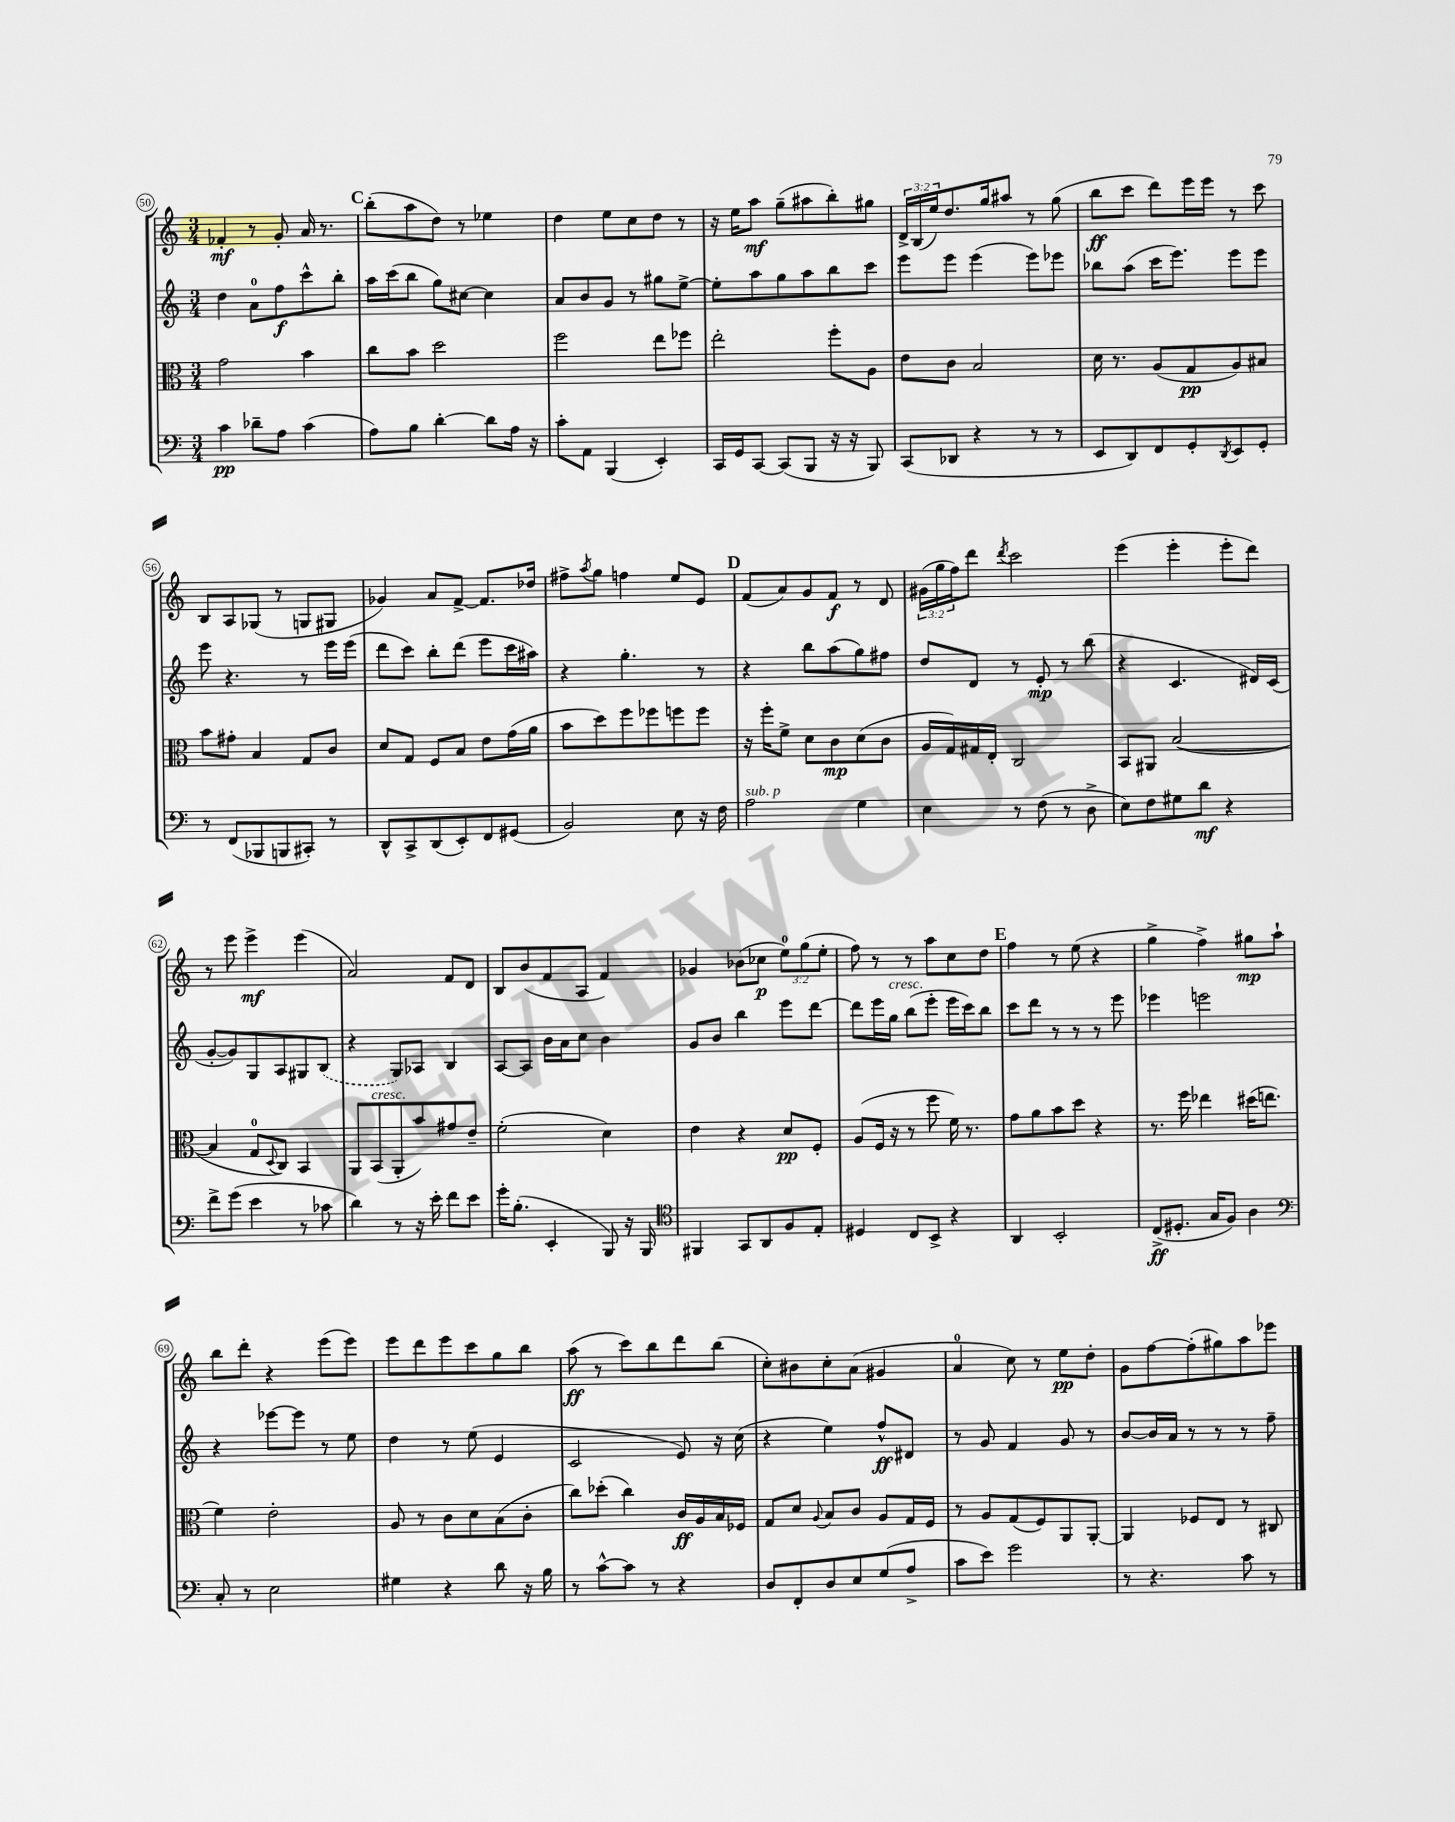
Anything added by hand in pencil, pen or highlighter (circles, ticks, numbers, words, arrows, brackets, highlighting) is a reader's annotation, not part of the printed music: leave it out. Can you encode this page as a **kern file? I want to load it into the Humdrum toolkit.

**kern	**dynam	**kern	**dynam	**kern	**dynam	**kern	**dynam
*part4	*part4	*part3	*part3	*part2	*part2	*part1	*part1
*staff4	*staff4	*staff3	*staff3	*staff2	*staff2	*staff1	*staff1
*clefF4	*	*clefC3	*	*clefG2	*	*clefG2	*
*k[]	*	*k[]	*	*k[]	*	*k[]	*
*M3/4	*	*M3/4	*	*M3/4	*	*M3/4	*
=50	=50	=50	=50	=50	=50	=50	=50
4c\	pp	2g\	.	4dd\	.	4f-X'/	mf
8d-X~\L	.	.	.	8a\L	.	8r	.
8A\J	.	.	.	8ff\	f	8g'/	.
(4c\	.	4b\	.	8ccc^^\	.	16a/	.
.	.	.	.	.	.	8.r	.
.	.	.	.	8bb'\J	.	.	.
!!LO:REH:place=s1:t=C
=51	=51	=51	=51	=51	=51	=51	=51
8A\L)	.	8cc\L	.	16aa\LL	.	(8bb'\L	.
.	.	.	.	(16ccc\J	.	.	.
8B\J	.	8b\J	.	8bb\J	.	8aa\	.
[4d'\	.	2dd\	.	8gg\L)	.	8dd\J)	.
.	.	.	.	[8cc#X\J	.	8r	.
8d\L]	.	.	.	4cc#\]	.	4ee-X\	.
16A\Jk	.	.	.	.	.	.	.
16r	.	.	.	.	.	.	.
=52	=52	=52	=52	=52	=52	=52	=52
8c'\L	.	2ff\	.	8a/L	.	4dd\	.
8AA\J	.	.	.	8b/	.	.	.
(4BBB/	.	.	.	8g/J	.	8ee\L	.
.	.	.	.	8r	.	8cc\	.
4EE'/)	.	8ee\L	.	8gg#X\L	.	8dd\J	.
.	.	8ff-X\J	.	[8ee^\J	.	8r	.
=53	=53	=53	=53	=53	=53	=53	=53
16CC/LL	.	2ee'\	.	8ee'\L]	.	16r	.
16GG/J	.	.	.	.	.	16ee\KL	.
[8CC/J	.	.	.	8aa\	.	8aa\J	mf
(8CC/L]	.	.	.	8gg\	.	(8gg~\L	.
8BBB/J	.	.	.	8aa\	.	8aa#X\	.
16r	.	8ff'\L	.	8bb\	.	8bb'\)	.
16r	.	.	.	.	.	.	.
8BBB/)	.	8A\J	.	8ccc\J	.	8gg#X\J	.
=54	=54	=54	=54	=54	=54	=54	=54
(8CC/L	.	8e\L	.	8eee\L	.	24d^/LL	.
.	.	.	.	.	.	(24B/	.
.	.	.	.	.	.	24ee/J)	.
8DD-X/J	.	8c\J	.	8eee\J	.	8.dd/	.
4r	.	2B/	.	(4eee\	.	.	.
.	.	.	.	.	.	16gg/k	.
.	.	.	.	.	.	8aa#X/J	.
8r	.	.	.	8eee\L)	.	8r	.
8r	.	.	.	8eee-X\J	.	(8gg\	.
=55	=55	=55	=55	=55	=55	=55	=55
8EE/L	.	16d\	.	8bb-X\L	.	8bb\L	ff
.	.	8.r	.	.	.	.	.
8DD/)	.	.	.	(8aa\J	.	8ccc\J	.
8FF/	.	(8A/L	.	16ccc\KL	.	8ddd\L)	.
.	.	.	.	8.eee\J)	.	.	.
8GG'/	.	8G/	pp	.	.	16eee\L	.
.	.	.	.	.	.	16eee\JJ	.
8qDD/	.	.	.	.	.	.	.
8EE/	.	8A/)	.	8eee\L	.	8r	.
8GG'/J	.	8B#X/J	.	8eee\J	.	8ccc\	.
!!LO:LB:g=z
=56	=56	=56	=56	=56	=56	=56	=56
8r	.	8b\L	.	8eee\	.	8B/L	.
(8FF/L	.	8g#X'\J	.	4.r	.	8A/	.
8BBB-X/	.	4B/	.	.	.	(8G-X/J	.
8BBBn/	.	.	.	.	.	8r	.
8CC#X'/J)	.	8G/L	.	8r	.	8Gn/L	.
8r	.	8c/J	.	16eee\LL	.	8G#X/J	.
.	.	.	.	(16eee\JJ	.	.	.
=57	=57	=57	=57	=57	=57	=57	=57
8DD^^/L	.	8d/L	.	8ddd\L	.	4g-X/)	.
8CC^/	.	8G/J	.	8ccc\J)	.	.	.
(8DD/	.	8F/L	.	8bb'\L	.	8a/L	.
8EE'/)	.	8B/J	.	(8ddd\J	.	[8f^/J	.
8FF/	.	8e\L	.	8eee\L	.	8.f/L]	.
(8GG#X/J	.	(16g\L	.	16ccc\L	.	.	.
.	.	16a\JJ	.	16aa#X\JJ)	.	16dd-X/Jk	.
=58	=58	=58	=58	=58	=58	=58	=58
2BB/)	.	8b\L	.	4r	.	8ff#X^\L	.
.	.	.	.	.	.	8qaa/	.
.	.	8dd\)	.	.	.	8gg\J	.
.	.	8ff\	.	4.gg'\	.	4ffn\	.
.	.	8ff-X\	.	.	.	.	.
8E\	.	8ffn\	.	.	.	8ee/L	.
16r	.	8ff\J	.	8r	.	8e/J	.
16F\	.	.	.	.	.	.	.
!!LO:REH:place=s1:t=D
=59	=59	=59	=59	=59	=59	=59	=59
!LO:TX:a:i:t=sub. p	!	!	!	!	!	!	!
2A\	.	16r	.	4r	.	(8f/L	.
.	.	16ff'\KL	.	.	.	.	.
.	.	8f^\J	.	.	.	8a/)	.
.	.	8d\L	.	8bb\L	.	8g/	.
.	.	8c\	mp	(8aa\	.	8f/J	f
4G\	.	(8d\	.	8gg\)	.	8r	.
.	.	8c\J	.	8ff#X\J	.	8d/	.
=60	=60	=60	=60	=60	=60	=60	=60
4E\	.	16A/LL	.	8dd/L	.	(24g#X\LL	.
.	.	.	.	.	.	24gg\	.
.	.	16G/)	.	.	.	.	.
.	.	.	.	.	.	24ff\J)	.
.	.	16G#X/	.	8d/J	.	8ddd\J	.
.	.	16E'/JJ	.	.	.	.	.
.	.	.	.	.	.	8qddd/	.
8r	.	2C/	.	8r	.	2ccc\	.
(8F\	.	.	.	8e'/	mp	.	.
8r	.	.	.	8r	.	.	.
8D^\	.	.	.	(8bb\	.	.	.
=61	=61	=61	=61	=61	=61	=61	=61
8E\L)	.	8BB/L	.	4r	.	(4eee\	.
8F\	.	8AA#X/J	.	.	.	.	.
8G#X\	.	([2B/	.	4.c/	.	4eee'\	.
8d\J	mf	.	.	.	.	.	.
4r	.	.	.	.	.	8eee'\L	.
.	.	.	.	16d#X/LL)	.	8ddd\J)	.
.	.	.	.	(16c/JJ	.	.	.
!!LO:LB:g=z
=62	=62	=62	=62	=62	=62	=62	=62
8f^\L	.	4B/]	.	[8g'/L	.	8r	.
(8g\J	.	.	.	8g/])	.	8eee\	.
4e\	.	8G/L	.	8G/	.	4eee^\	mf
.	.	8qqD/	.	.	.	.	.
.	.	8C/J)	.	8A/	.	.	.
8r	.	4BB/	.	8G#X/	.	(4eee\	.
8c-X\	.	.	.	(8B/J	.	.	.
=63	=63	=63	=63	=63	=63	=63	=63
4d\)	.	8AA/L	.	4r	.	2a/)	.
!	!	!LO:TX:a:i:t=cresc.	!	!	!	!	!
.	.	(8BB/	.	.	.	.	.
8r	.	8AA'/	.	8G/L)	.	.	.
16r	.	8b/)	.	8A-X/J	.	.	.
16e'\	.	.	.	.	.	.	.
8f\L	.	8g#X/	.	4B/	.	8f/L	.
8e\J	.	8e~/J	.	.	.	8d/J	.
=64	=64	=64	=64	=64	=64	=64	=64
16g'\KL	.	(2f'\	.	[8A/L	.	8B/L	.
(8.B'\J	.	.	.	.	.	.	.
.	.	.	.	8A/J]	.	(8b/	.
4EE'/	.	.	.	16b\LL	.	8f/	.
.	.	.	.	16a\J	.	.	.
.	.	.	.	8cc\J	.	8A/J	.
8BBB/)	.	4d\)	.	4b\	.	4f/)	.
16r	.	.	.	.	.	.	.
16BBB/	.	.	.	.	.	.	.
=65	=65	=65	=65	=65	=65	=65	=65
*clefC4	*	*	*	*	*	*	*
4FF#X/	.	4e\	.	8g/L	.	4g-X/	.
.	.	.	.	8b/J	.	.	.
8GG/L	.	4r	.	4bb\	.	(8b-X\L	.
8AA/	.	.	.	.	.	8cc-X\J	p
8F/	.	8d/L	pp	8eee\L	.	12ee\L)	.
.	.	.	.	.	.	(12gg\	.
8E'/J	.	8F'/J	.	[8ddd\J	.	.	.
.	.	.	.	.	.	12ee'\J	.
=66	=66	=66	=66	=66	=66	=66	=66
4D#X/	.	(8A/L	.	8ddd\L]	.	8ff\)	.
.	.	16F/Jk	.	16eee\L	.	8r	.
!	!	!	!	!LO:TX:a:i:t=cresc.	!	!	!
.	.	16r	.	16gg\JJ	.	.	.
8C/L	.	8r	.	(8bb\L	.	8r	.
8BB^/J	.	8ff\	.	8eee'\J	.	8aa\L	.
4r	.	16f\)	.	16eee\LL	.	8cc\	.
.	.	8.r	.	16ccc\J)	.	.	.
.	.	.	.	8bb\J	.	8dd\J	.
!!LO:REH:place=s1:t=E
=67	=67	=67	=67	=67	=67	=67	=67
4AA/	.	8g\L	.	8ccc\L	.	4ff\	.
.	.	8a\	.	8ddd\J	.	.	.
2BB'/	.	8b\	.	8r	.	8r	.
.	.	8dd\J	.	8r	.	(8ee\	.
.	.	4r	.	8r	.	4r	.
.	.	.	.	8eee\	.	.	.
=68	=68	=68	=68	=68	=68	=68	=68
(8C^/L	ff	8.r	.	4eee-X\	.	4gg^\	.
8.D#X'/J	.	.	.	.	.	.	.
.	.	16ff\	.	.	.	.	.
.	.	4ee-X\	.	2eeen\	.	4ff^\)	.
16G/KL	.	.	.	.	.	.	.
8F/J)	.	.	.	.	.	.	.
4A\	.	(16dd#X\KL	.	.	.	8gg#X\L	mp
.	.	8.een\J	.	.	.	.	.
.	.	.	.	.	.	8aa`\J	.
!!LO:LB:g=z
=69	=69	=69	=69	=69	=69	=69	=69
*clefF4	*	*	*	*	*	*	*
8C'/	.	4f\)	.	4r	.	8bb\L	.
8r	.	.	.	.	.	8ddd'\J	.
2E\	.	2e'\	.	[8eee-X\L	.	4r	.
.	.	.	.	8eee-\J]	.	.	.
.	.	.	.	8r	.	(8eee\L	.
.	.	.	.	8ee\	.	8eee\J)	.
=70	=70	=70	=70	=70	=70	=70	=70
4G#X\	.	8A/	.	4dd\	.	8eee\L	.
.	.	8r	.	.	.	8ddd\	.
4r	.	8c\L	.	8r	.	8eee\	.
.	.	8d\	.	(8ee\	.	8ccc\	.
8d\	.	(8B\	.	4e/	.	8gg\	.
16r	.	8c'\J	.	.	.	8bb\J	.
16B\	.	.	.	.	.	.	.
=71	=71	=71	=71	=71	=71	=71	=71
8r	.	8cc\L)	.	2c/	.	(8aa\	ff
[8c^^\L	.	(8dd-X'\J	.	.	.	8r	.
8c\J]	.	4cc\)	.	.	.	8ccc\L)	.
8r	.	.	.	.	.	8bb\	.
4r	.	16c/LL	ff	8e/)	.	8ddd\	.
.	.	16A/	.	.	.	.	.
.	.	16B/	.	16r	.	(8bb\J	.
.	.	16F-X/JJ	.	(16cc\	.	.	.
=72	=72	=72	=72	=72	=72	=72	=72
8D/L	.	8G/L	.	4r	.	8cc'\L)	.
8FF'/	.	8d/J	.	.	.	8b#X\	.
.	.	8qqA/	.	.	.	.	.
8D/	.	8B/L	.	4ee\)	.	8cc'\	.
8E/	.	8c/J	.	.	.	(8a\J	.
(8G/	.	8A/L	.	8ff^^/L	ff	4g#X/	.
8A^/J	.	16G/L	.	8d#X/J	.	.	.
.	.	16F/JJ	.	.	.	.	.
=73	=73	=73	=73	=73	=73	=73	=73
8c\L	.	8r	.	8r	.	4a/	.
8e\J)	.	8A/L	.	8g/	.	.	.
2g\	.	(8G/	.	4f/	.	8cc\)	.
.	.	8F/)	.	.	.	8r	.
.	.	8AA/	.	8g/	.	8ee\L	pp
.	.	[8AA'/J	.	8r	.	8dd'\J	.
=74	=74	=74	=74	=74	=74	=74	=74
8r	.	4AA/]	.	[8b/L	.	8g\L	.
4.r	.	.	.	16b/L]	.	[8ff\	.
.	.	.	.	16a/JJ	.	.	.
.	.	8F-X/L	.	8r	.	(8ff'\]	.
.	.	8E/J	.	8r	.	8gg#X\)	.
8c\	.	8r	.	8r	.	8aa\	.
8r	.	8C#X/	.	8ff~\	.	8eee-X\J	.
==	==	==	==	==	==	==	==
*-	*-	*-	*-	*-	*-	*-	*-
